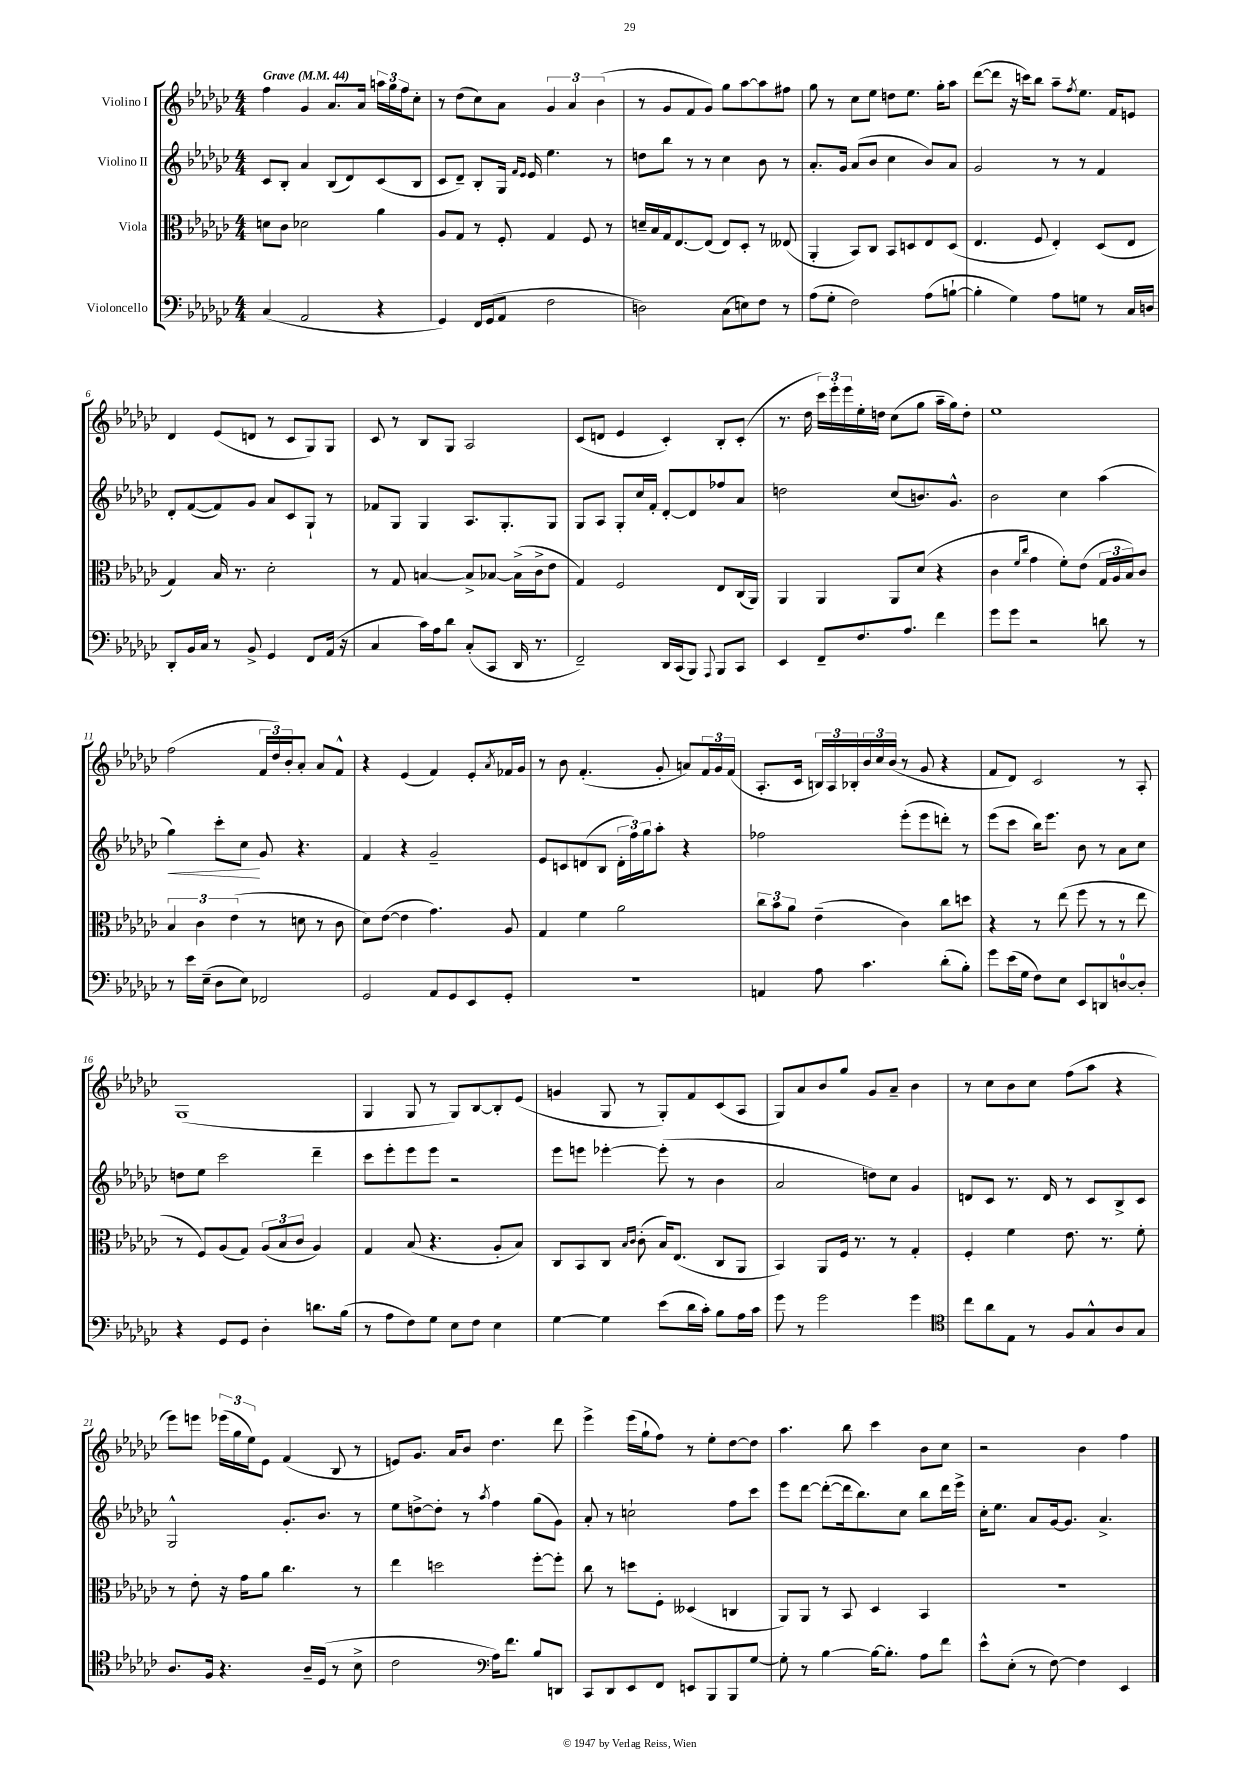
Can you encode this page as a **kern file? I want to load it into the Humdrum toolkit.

**kern	**kern	**kern	**kern
*staff4	*staff3	*staff2	*staff1
*clefF4	*clefC3	*clefG2	*clefG2
*k[b-e-a-d-g-c-]	*k[b-e-a-d-g-c-]	*k[b-e-a-d-g-c-]	*k[b-e-a-d-g-c-]
*M4/4	*M4/4	*M4/4	*M4/4
*MM44	*MM44	*MM44	*MM44
(4C-	8d	8c-	4ff
.	8c-	8B-'	.
2AA-	2d-	4a-	4g-
.	.	(8B-	8.a-
.	.	8d-)	.
.	.	.	16a-
4r	4a-	(8c-	24aa
.	.	.	24gg-
.	.	.	24ff
.	.	8B-	8cc-'
=	=	=	=
4GG-)	8A-	8c-	8r
.	8G-	8d-~)	(8dd-
16FF	8r	8B-'	8cc-)
(16GG-	.	.	.
8AA-	8F'	16G-	8a-
.	.	16qqf	.
.	.	16qqe-	.
.	.	16e-	.
2F	4G-	4.ee-	6g-
.	.	.	6a-
.	8F	.	.
.	.	.	(6b-
.	8r	8r	.
=	=	=	=
2D)	16d~	8dd	8r
.	16B-	.	.
.	16G-	8bb-	8g-
.	[8.E-	.	.
.	.	8r	8f
.	(8E-]	8r	8g-)
(8C-	8E-)	4cc-	8gg-
8E)	8D-'	.	[8aa-
8F	8r	8b-	8aa-]
8r	(8E--	8r	8ff#
=	=	=	=
(8A-	4AA-'	8.a-'	8gg-
8G-'	.	.	8r
.	.	16g-	.
2F)	8BB-)	(8a-	8cc-
.	8C-	8b-	8ee-
.	8BB-	4cc-	8dd
.	8D	.	8.ee-
(8A-	8E-	8b-)	.
.	.	.	16gg-'
[8B`	(8D	8a-	8aa-
=	=	=	=
4B']	4.E-	2g-	([8ddd-
.	.	.	8ddd-]
4G-)	.	.	16r
.	.	.	16ccc)
.	8F	.	8bb-
8A-	4E-')	8r	8aa-~
.	.	.	8qff
8G	.	8r	8.ee-
8r	(8D-	4f	.
.	.	.	16f
16C-	8E-	.	8e
16D	.	.	.
=	=	=	=
8DD-'	4G-)	8d-'	4d-
16BB-	.	([8f	.
16C-	.	.	.
8r	16B-	8f])	(8e-
.	8.r	.	.
8BB-^	.	8g-	8d
4GG-	2d-'	8a-	8r
.	.	8c-	8c-
8FF	.	8G-`	8G-)
(16AA-	.	8r	8G-
16r	.	.	.
=	=	=	=
4C-	8r	8f-	8c-
.	8G-	8G-	8r
16c-)	[4B	4G-	8B-
16A-	.	.	.
8d-	.	.	8G-
(8C-'	8B^]	8.A-	2A-
8CC-	[8B-	.	.
.	.	8.G-'	.
16DD-	(16B-^]	.	.
8.r	16c-^	.	.
.	8e-	8G-	.
=	=	=	=
2FF~)	4G-)	8G-	(8c-
.	.	8A-	8d
.	2F	8G-'	4e-
.	.	16cc-	.
.	.	16f'	.
16DD-	.	[8d-'	4c-')
(16CC-	.	.	.
8BBB-)	.	8d-]	.
8qqAAA-	.	.	.
8BBB-	8E-	8ff-	8B-'
8CC-	(16C-	8a-	(8c-'
.	16AA-)	.	.
=	=	=	=
4EE-	4AA-	2dd	8.r
.	.	.	16dd-
8FF~	4AA-	.	24ccc-)
.	.	.	24eee-'
.	.	.	24eee-
8.F	.	.	16ee-'
.	.	.	16dd
.	8AA-	(8cc-	(8cc-
8.A-	.	.	.
.	(8d-	8.b)	8gg-
4f	4r	.	16aa-~
.	.	8.g-^^	16gg-)
.	.	.	8dd'
=	=	=	=
8g-	4c-	2b-	1ee-
8g-	.	.	.
.	16qqf	.	.
.	16qqcc-	.	.
2r	4g-	.	.
.	8f')	4cc-	.
.	(8e-	.	.
8d	24G-	(4aa-	.
.	24A-	.	.
.	24B-)	.	.
8r	8c-	.	.
=	=	=	=
8r	6B-	4gg-)	(2ff
16e-	.	.	.
.	6c-	.	.
(16E-~	.	.	.
8D-	.	8ccc-'	.
.	(6e-	.	.
8E-)	.	8cc-	.
2FF-	8r	8g-	24f
.	.	.	24dd-)
.	.	.	24b-'
.	8d	4.r	8a-'
.	8r	.	8a-
.	8c-	.	8f^^
=	=	=	=
2GG-	8d-)	4f	4r
.	([8e-	.	.
.	4e-]	4r	(4e-
8AA-	4.g-)	2g-~	4f)
8GG-	.	.	.
8EE-	.	.	8e-'
.	.	.	8qa-
8GG-'	8A-	.	16f-
.	.	.	16g-
=	=	=	=
1r	4G-	8e-	8r
.	.	8c	8b-
.	4f	(8d	(4.f'
.	.	8B-	.
.	2a-	24d'	.
.	.	24ff)	.
.	.	24gg-	.
.	.	8aa-'	8g-'
.	.	4r	8a)
.	.	.	24f
.	.	.	24g-
.	.	.	(24f
=	=	=	=
4AA	12cc-	2ff-	8.A-'
.	12b-	.	.
.	12a-	.	.
.	.	.	16c-
8A-	(4e-~	.	24B)
.	.	.	24A-
.	.	.	24B-'
4.c-	.	.	24b-
.	.	.	24cc-
.	.	.	(24b-
.	4c-)	(8eee-'	8r
.	.	8eee-	8g-
(8d-'	8cc-	8ddd')	4r
8B-')	8dd	8r	.
=	=	=	=
8g-	4r	(8eee-	8f
(16e-	.	8ccc-	8d-)
16G-	.	.	.
8F)	8r	16bb-)	2c-
.	.	8.eee-	.
8E-	(8ee-	.	.
8EE-	8ff	8b-	.
8DD	8r	8r	.
[8D	8r	8a-	8r
8D']	8ee-	8cc-	8A-'
=	=	=	=
4r	8r	8dd	(1G-
.	8F)	8ee-	.
8GG-	(8A-	2ccc-	.
8GG-	8G-)	.	.
4D-'	(12A-	.	.
.	12B-	.	.
.	12c-	.	.
8.d	4A-)	4ddd-~	.
(16B-	.	.	.
=	=	=	=
8r	4G-	8ccc-	4G-
8A-	.	8eee-'	.
8F)	(8B-	8eee-	8G-
8G-	4.r	8eee-	8r
8E-	.	2r	8G-)
8F	.	.	[8B-
4E-	8A-'	.	8B-']
.	8B-)	.	(8e-
=	=	=	=
[4G-	8C-	8eee-	4g
.	8BB-	8eee	.
4G-]	8C-	[4eee-'	8G-
.	16qqB-	.	.
.	16qqc-	.	.
.	(8c-'	.	8r
(8e-	16B-)	(8eee-']	8G-')
.	(8.E-	.	.
16d-	.	8r	8f
16c-')	.	.	.
8B-	8C-	4b-	(8c-
16A-	8AA-	.	8A-
16c-	.	.	.
=	=	=	=
8g-	4BB-)	2a-	8G-)
8r	.	.	8a-
2g-	8AA-	.	8b-
.	16F	.	8gg-
.	8.r	.	.
.	.	8dd)	8g-
.	8r	8cc-	8a-~
4g-	4G-'	4g-	4b-
=	=	=	=
*clefC4	*	*	*
8cc-	4F'	8d	8r
8a-	.	8c-	8cc-
8E-	4f	8.r	8b-
8r	.	.	8cc-
.	.	16d	.
8F	8.e-	8r	(8ff
8G-^^	.	8c-	8aa-
.	8.r	.	.
8A-	.	8B-^	4r
8G-	8f'	8c-	.
=	=	=	=
8.A-	8r	2G-^^	8eee-)
.	8e-'	.	8eee
16F	.	.	.
4.r	16r	.	(24eee-
.	.	.	24gg-
.	16g-	.	.
.	.	.	24ee-)
.	8a-	.	8e-
.	4.cc-	8.g-'	(4f
16A-~	.	.	.
(16D-	.	8.b-	.
8r	.	.	8B-
8B-^	8r	8r	8r
=	=	=	=
2c-	4ee-	8ee-	8e)
.	.	[8dd^	8.g-
.	2dd	8dd']	.
.	.	.	16a-
.	.	8r	8b-
*clefF4	*	*	*
.	.	8qaa-	.
16A-)	.	4ff	4.dd-
8.f	.	.	.
8B-	[8ff'	(8gg-	.
8DD	8ff']	8g-)	8ddd-
=	=	=	=
8CC-	8cc-	8a-'	4eee-^
8DD-	8r	8r	.
8EE-	8dd	2cc`	(16eee-
.	.	.	16gg-`
8FF	8F'	.	8ff)
8EE	(4D--	.	8r
8BBB-	.	.	8ee-'
8BBB-	4C	8ff	[8dd-
[8G-	.	8ccc-	8dd-]
=	=	=	=
8G-']	8AA-)	8eee-	4.aa-
8r	8AA-	[8ddd-	.
[4B-	8r	(8ddd-'_	.
.	8BB-	16ddd-]	8bb-
.	.	8.bb-)	.
16B-_	4D-	.	4ccc-
8.B-']	.	.	.
.	.	8cc-	.
8A-	4BB-	8bb-	8b-
8f	.	16ddd-	8cc-
.	.	16eee-^	.
=	=	=	=
8e-^^	1r	16cc-'	2r
.	.	8.ee-	.
(8E-'	.	.	.
8r	.	8a-	.
[8F)	.	[16g-	.
.	.	8.g-]	.
4F]	.	.	4b-
.	.	4.a-^	.
4EE-	.	.	4ff
==	==	==	==
*-	*-	*-	*-
